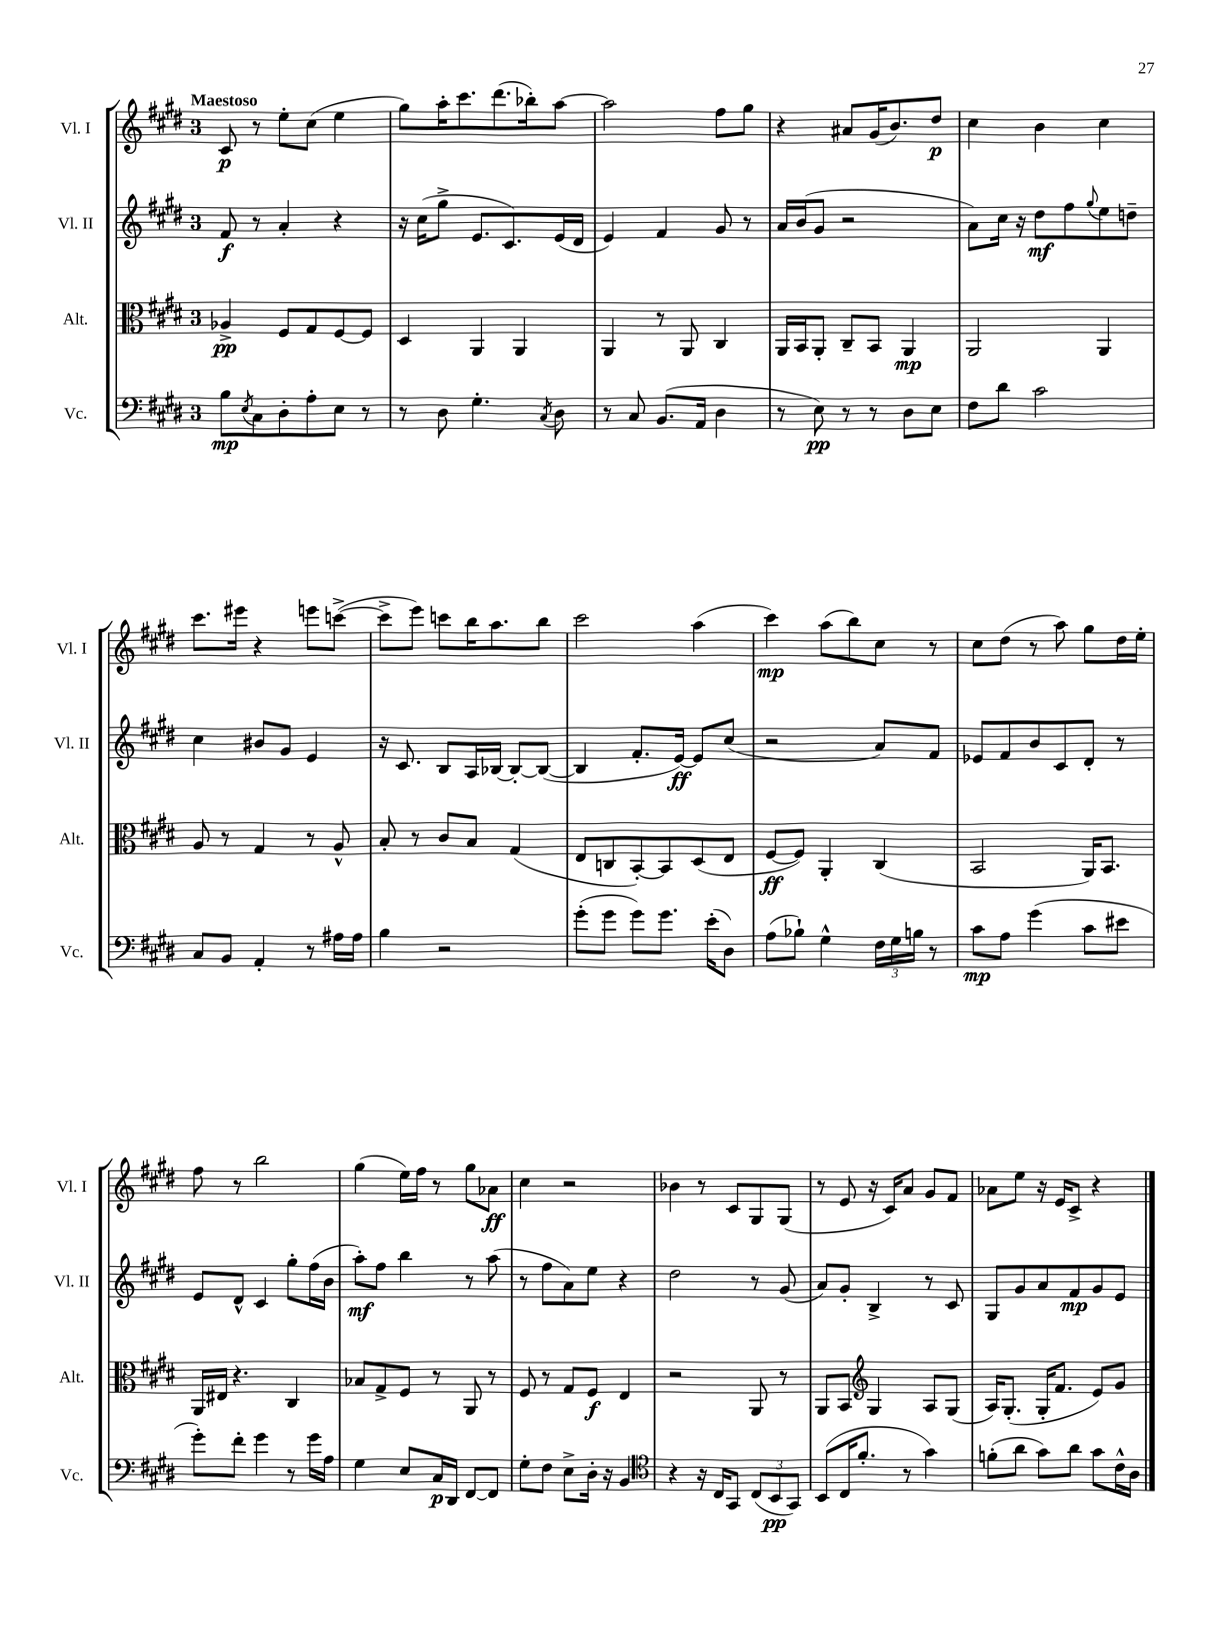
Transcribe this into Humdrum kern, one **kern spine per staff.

**kern	**dynam	**kern	**dynam	**kern	**dynam	**kern	**dynam
*part4	*part4	*part3	*part3	*part2	*part2	*part1	*part1
*staff4	*staff4	*staff3	*staff3	*staff2	*staff2	*staff1	*staff1
*I"Vc.	*	*I"Alt.	*	*I"Vl. II	*	*I"Vl. I	*
*I'Vc.	*	*I'Alt.	*	*I'Vl. II	*	*I'Vl. I	*
*clefF4	*	*clefC3	*	*clefG2	*	*clefG2	*
*k[f#c#g#d#]	*	*k[f#c#g#d#]	*	*k[f#c#g#d#]	*	*k[f#c#g#d#]	*
*M3/4	*	*M3/4	*	*M3/4	*	*M3/4	*
=1	=1	=1	=1	=1	=1	=1	=1
!	!	!	!	!	!	!LO:TX:a:B:t=Maestoso	!
8B\L	mp	4A-X^/	pp	8f#/	f	8c#/	p
8qE/	.	.	.	.	.	.	.
8C#\	.	.	.	8r	.	8r	.
8D#'\	.	8F#/L	.	4a'/	.	8ee'\L	.
8A'\	.	8G#/	.	.	.	(8cc#\J	.
8E\J	.	[8F#/	.	4r	.	4ee\	.
8r	.	8F#/J]	.	.	.	.	.
=2	=2	=2	=2	=2	=2	=2	=2
8r	.	4D#/	.	16r	.	8gg#\L)	.
.	.	.	.	(16cc#\KL	.	.	.
8D#\	.	.	.	8gg#^\J	.	16aa'\K	.
.	.	.	.	.	.	8.ccc#\	.
4.G#'\	.	4AA/	.	8.e/L	.	.	.
.	.	.	.	.	.	(8.ddd#\	.
.	.	.	.	8.c#/)	.	.	.
.	.	4AA/	.	.	.	.	.
.	.	.	.	.	.	16bb-X'\k)	.
8qC#/	.	.	.	.	.	.	.
8D#\	.	.	.	(16e/L	.	[8aa\J	.
.	.	.	.	16d#/JJ	.	.	.
=3	=3	=3	=3	=3	=3	=3	=3
8r	.	4AA/	.	4e/)	.	2aa\]	.
8C#/	.	.	.	.	.	.	.
(8.BB/L	.	8r	.	4f#/	.	.	.
.	.	8AA/	.	.	.	.	.
16AA/Jk	.	.	.	.	.	.	.
4D#\	.	4C#/	.	8g#/	.	8ff#\L	.
.	.	.	.	8r	.	8gg#\J	.
=4	=4	=4	=4	=4	=4	=4	=4
8r	.	16AA/LL	.	16a/LL	.	4r	.
.	.	16BB/J	.	(16b/J	.	.	.
8E\)	pp	8AA'/J	.	8g#/J	.	.	.
8r	.	8C#~/L	.	2r	.	8a#X/L	.
8r	.	8BB/J	.	.	.	(16g#/K	.
.	.	.	.	.	.	8.b/)	.
8D#\L	.	4AA/	mp	.	.	.	.
8E\J	.	.	.	.	.	8dd#/J	p
=5	=5	=5	=5	=5	=5	=5	=5
8F#\L	.	2AA/	.	8a\L)	.	4cc#\	.
8d#\J	.	.	.	16cc#\Jk	.	.	.
.	.	.	.	16r	.	.	.
2c#\	.	.	.	8dd#\L	mf	4b\	.
.	.	.	.	8ff#\	.	.	.
.	.	.	.	8qqgg#/	.	.	.
.	.	4AA/	.	8ee\	.	4cc#\	.
.	.	.	.	8ddn~\J	.	.	.
!!LO:LB:g=z
=6	=6	=6	=6	=6	=6	=6	=6
8C#/L	.	8A/	.	4cc#\	.	8.ccc#\L	.
8BB/J	.	8r	.	.	.	.	.
.	.	.	.	.	.	16eee#X\Jk	.
4AA'/	.	4G#/	.	8b#X/L	.	4r	.
.	.	.	.	8g#/J	.	.	.
8r	.	8r	.	4e/	.	8eeen\L	.
16A#X\LL	.	8A^^/	.	.	.	([8cccn^\J	.
16A#\JJ	.	.	.	.	.	.	.
=7	=7	=7	=7	=7	=7	=7	=7
4B\	.	8B'/	.	16r	.	8ccc^\L]	.
.	.	.	.	8.c#/	.	.	.
.	.	8r	.	.	.	8eee\J)	.
2r	.	8c#/L	.	8B/L	.	8cccn\L	.
.	.	8B/J	.	16A/L	.	16bb\K	.
.	.	.	.	[16B-X/JJ	.	8.aa\	.
.	.	(4G#/	.	8B-'/L_	.	.	.
.	.	.	.	(8B-/J_	.	8bb\J	.
=8	=8	=8	=8	=8	=8	=8	=8
(8g#'\L	.	8E/L	.	4B-/]	.	2ccc#\	.
8g#\J	.	8Cn/	.	.	.	.	.
8g#\L)	.	[8BB'/)	.	8.f#'/L	.	.	.
8.g#\J	.	8BB/]	.	.	.	.	.
.	.	.	.	[16e/Jk)	ff	.	.
.	.	(8D#/	.	8e/L]	.	(4aa\	.
(16e'\KL	.	.	.	.	.	.	.
8D#\J)	.	8E/J	.	(8cc#/J	.	.	.
=9	=9	=9	=9	=9	=9	=9	=9
(8A\L	.	[8F#/L	ff	2r	.	4ccc#\)	mp
8B-X`\J)	.	8F#/J])	.	.	.	.	.
4G#^^\	.	4AA'/	.	.	.	(8aa\L	.
.	.	.	.	.	.	8bb\)	.
24F#\LL	.	(4C#/	.	8a/L)	.	8cc#\J	.
24G#\	.	.	.	.	.	.	.
24Bn\JJ	.	.	.	.	.	.	.
8r	.	.	.	8f#/J	.	8r	.
=10	=10	=10	=10	=10	=10	=10	=10
8c#\L	mp	2BB/	.	8e-X/L	.	8cc#\L	.
8A\J	.	.	.	8f#/	.	(8dd#\J	.
(4g#\	.	.	.	8b/	.	8r	.
.	.	.	.	8c#/	.	8aa\)	.
8c#\L	.	16AA/KL)	.	8d#'/J	.	8gg#\L	.
.	.	8.BB/J	.	.	.	.	.
8e#X\J	.	.	.	8r	.	16dd#\L	.
.	.	.	.	.	.	16ee'\JJ	.
!!LO:LB:g=z
=11	=11	=11	=11	=11	=11	=11	=11
8g#'\L)	.	16AA/LL	.	8e/L	.	8ff#\	.
.	.	16E#X/JJ	.	.	.	.	.
8f#'\J	.	4.r	.	8d#^^/J	.	8r	.
4g#\	.	.	.	4c#/	.	2bb\	.
8r	.	4C#/	.	8gg#'\L	.	.	.
16g#\LL	.	.	.	(16ff#\L	.	.	.
16A\JJ	.	.	.	16b\JJ	.	.	.
=12	=12	=12	=12	=12	=12	=12	=12
4G#\	.	8B-X/L	.	8aa'\L)	mf	(4gg#\	.
.	.	8G#^/	.	8ff#\J	.	.	.
8E/L	.	8F#/J	.	4bb\	.	16ee\LL)	.
.	.	.	.	.	.	16ff#\JJ	.
16C#/L	p	8r	.	.	.	8r	.
16DD#/JJ	.	.	.	.	.	.	.
[8FF#/L	.	8AA/	.	8r	.	8gg#\L	.
8FF#/J]	.	8r	.	(8aa\	.	8a-X\J	ff
=13	=13	=13	=13	=13	=13	=13	=13
8G#'\L	.	8F#/	.	8r	.	4cc#\	.
8F#\J	.	8r	.	8ff#\L	.	.	.
8E^\L	.	8G#/L	.	8a\)	.	2r	.
16D#'\Jk	.	8F#/J	f	8ee\J	.	.	.
16r	.	.	.	.	.	.	.
4BB/	.	4E/	.	4r	.	.	.
=14	=14	=14	=14	=14	=14	=14	=14
*clefC4	*	*	*	*	*	*	*
4r	.	2r	.	2dd#\	.	4b-X\	.
16r	.	.	.	.	.	8r	.
16C#/KL	.	.	.	.	.	.	.
8GG#/J	.	.	.	.	.	8c#/L	.
(12C#/L	.	8AA/	.	8r	.	8G#/	.
12BB/	pp	.	.	.	.	.	.
.	.	8r	.	(8g#/	.	(8G#/J	.
12GG#/J)	.	.	.	.	.	.	.
=15	=15	=15	=15	=15	=15	=15	=15
(8BB/L	.	8AA/L	.	8a/L)	.	8r	.
16C#/K	.	8BB/J	.	8g#'/J	.	8e/	.
8.f#'/J	.	.	.	.	.	.	.
*	*	*clefG2	*	*	*	*	*
.	.	4G#/	.	4B^/	.	16r	.
.	.	.	.	.	.	16c#/KL)	.
8r	.	.	.	.	.	8a/J	.
4g#\)	.	8A/L	.	8r	.	8g#/L	.
.	.	(8G#/J	.	8c#/	.	8f#/J	.
=16	=16	=16	=16	=16	=16	=16	=16
(8fn'\L	.	16A/KL)	.	8G#/L	.	8a-X\L	.
.	.	(8.G#'/J	.	.	.	.	.
8a\J	.	.	.	8g#/	.	8ee\J	.
8g#\L)	.	16G#'/KL	.	8a/	.	16r	.
.	.	8.f#/J	.	.	.	16e/KL	.
8a\J	.	.	.	8f#/	mp	8c#^/J	.
8g#\L	.	8e/L)	.	8g#/	.	4r	.
16c#^^\L	.	8g#/J	.	8e/J	.	.	.
16A\JJ	.	.	.	.	.	.	.
==	==	==	==	==	==	==	==
*-	*-	*-	*-	*-	*-	*-	*-
